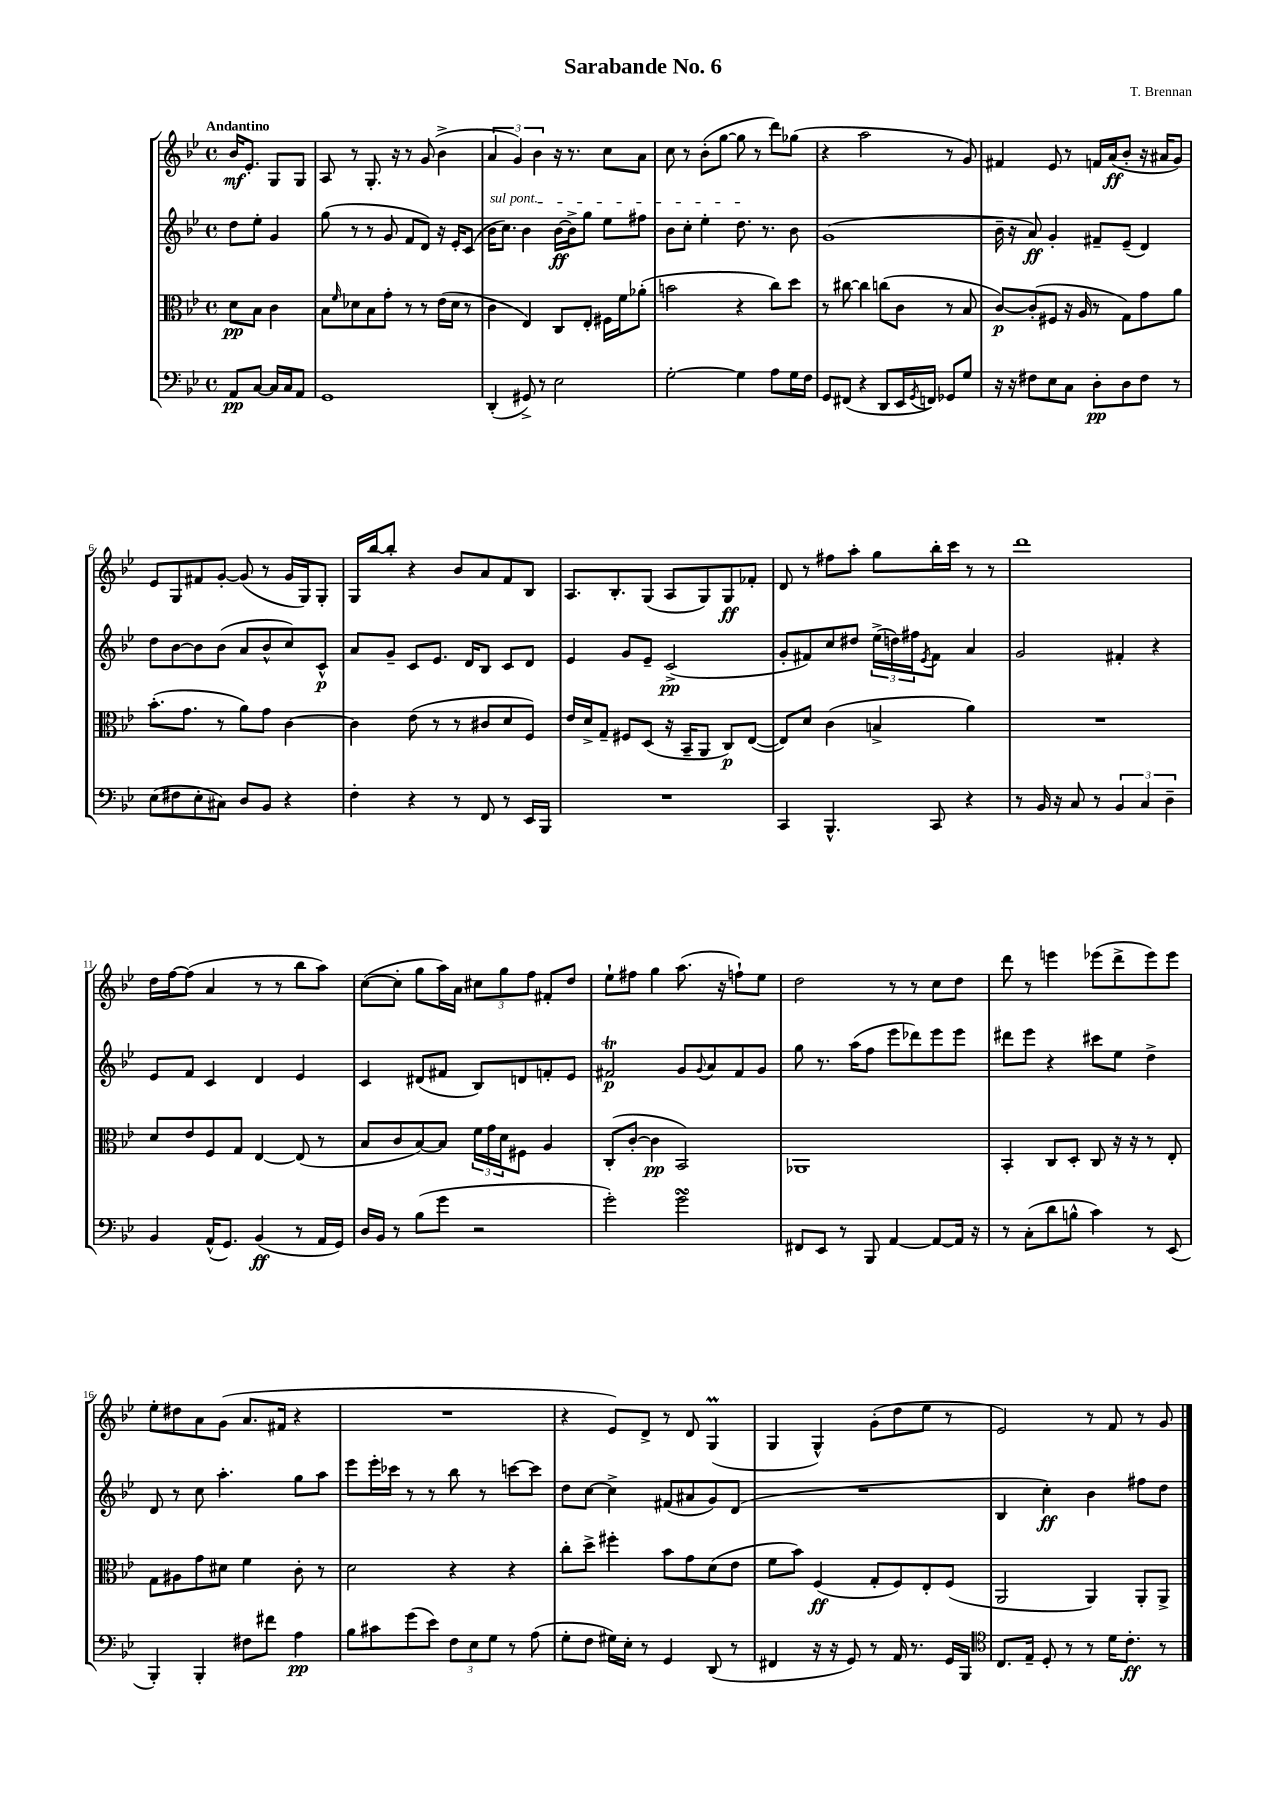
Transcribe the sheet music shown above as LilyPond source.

\header { title = "Sarabande No. 6" composer = "T. Brennan" }
<<
\new StaffGroup <<
\new Staff = "s0" {
    \clef treble \key bes \major \defaultTimeSignature \time 4/4 \partial 2 \tempo "Andantino"
    bes'16\mf ees'8.-. g8 g8 |
    a8 r8 g8.-. r16 r8 g'8( bes'4-> |
    \tuplet 3/2 { a'4 g'4) bes'4 } r16 r8. c''8 a'8 |
    c''8 r8 bes'8-.( g''8~ g''8 r8 d'''8) ges''8( |
    r4 a''2 r8 g'8) |
    fis'4 ees'8 r8 f'16 a'16\ff( bes'8-. r16 ais'16 g'8) |
    ees'8 g8 fis'8 g'8~-. g'8( r8 g'16 g16) g8-. |
    g16 bes''16~ bes''8-. r4 bes'8 a'8 f'8 bes8 |
    a8. bes8.-. g8( a8 g8) g8\ff fes'8-. |
    d'8 r8 fis''8 a''8-. g''8 bes''16-. c'''16 r8 r8 |
    d'''1 |
    d''16 f''16~ f''8( a'4 r8 r8 bes''8 a''8) |
    c''8~( c''8-. g''8 a''16) a'16 \tuplet 3/2 { cis''8 g''8 f''8 } fis'8-. d''8 |
    ees''8-! fis''8 g''4 a''8.( r16 f''8-!) ees''8 |
    d''2 r8 r8 c''8 d''8 |
    d'''8 r8 e'''4 ees'''8( d'''8-> ees'''8) ees'''8 |
    ees''8-. dis''8 a'8 g'8( a'8. fis'16 r4 |
    R1 |
    r4 ees'8) d'8-> r8 d'8 g4\prall( |
    g4 g4-^) g'8-.( d''8 ees''8 r8 |
    ees'2) r8 f'8 r8 g'8 \bar "|." |
}
\new Staff = "s1" {
    \clef treble \key bes \major \defaultTimeSignature \time 4/4 \partial 2
    d''8 ees''8-. g'4 |
    g''8( r8 r8 g'8 f'8 d'8) r16 ees'16-. c'8( |
    \once \override TextSpanner.bound-details.left.text = \markup { \italic "sul pont." } bes'16\startTextSpan c''8.) bes'4 bes'16~\ff bes'16-> g''8 ees''8 fis''8 |
    bes'8 c''8-. ees''4-. d''8.\stopTextSpan r8. bes'8 |
    g'1( |
    bes'16-- r16 a'8\ff) g'4-. fis'8-- ees'8--( d'4) |
    d''8 bes'8~ bes'8 bes'8( a'8 bes'8-^ c''8) c'8-^\p |
    a'8 g'8-- c'8 ees'8. d'16 bes8 c'8 d'8 |
    ees'4 g'8 ees'8-- c'2->\pp( |
    g'8-. fis'8) c''8 dis''8 \tuplet 3/2 { ees''16->( d''16) fis''16 } \acciaccatura { ees'8 } fis'8 a'4 |
    g'2 fis'4-. r4 |
    ees'8 f'8 c'4 d'4 ees'4 |
    c'4 dis'8( fis'8 bes8) d'8 f'8-. ees'8 |
    fis'2\trill\p g'8 \appoggiatura { g'8 } a'8 fis'8 g'8 |
    g''8 r8. a''16( f''8 ees'''8 des'''8) ees'''8 ees'''8 |
    dis'''8 ees'''8 r4 cis'''8 ees''8 d''4-> |
    d'8 r8 c''8 a''4.-. g''8 a''8 |
    ees'''8 ees'''16-. ces'''16 r8 r8 bes''8 r8 c'''8~ c'''8 |
    d''8 c''8~ c''4-> fis'8( ais'8 g'8) d'8( |
    R1 |
    bes4 c''4-.\ff) bes'4 fis''8 d''8 \bar "|." |
}
\new Staff = "s2" {
    \clef alto \key bes \major \defaultTimeSignature \time 4/4 \partial 2
    d'8\pp bes8 c'4 |
    bes8 \grace { f'16 } des'8 bes8 g'8-. r8 r8 ees'16( des'16 r8 |
    c'4 ees4) c8 ees8-. fis16 f'16 aes'8-.( |
    b'2 r4 c''8) d''8 |
    r8 cis''8~ cis''4 c''8( c'8 r8 bes8 |
    c'8~\p) c'8-.( fis8 r16 a16 r8 g8) g'8 a'8 |
    bes'8.-.( g'8. r8 a'8) g'8 c'4~ |
    c'4 ees'8( r8 r8 cis'8 d'8 f8) |
    ees'16 d'16-> g8-- fis8 d8( r16 bes,16-- a,8 c8\p) ees8~( |
    ees8) d'8 c'4( b4-> a'4) |
    R1 |
    d'8 ees'8 f8 g8 ees4~ ees8( r8 |
    bes8 c'8 bes8~) bes8 \tuplet 3/2 { f'16 g'16 d'16 } fis8 a4 |
    c8-.( c'8~-. c'4\pp bes,2) |
    aes,1 |
    bes,4-. c8 d8-. c8 r16 r16 r8 ees8-. |
    g8 ais8 g'8 dis'8 f'4 c'8-. r8 |
    d'2 r4 r4 |
    c''8-. d''8-> fis''4-. bes'8 g'8 d'8( ees'8 |
    f'8 bes'8) f4\ff( g8-. f8) ees8-. f8( |
    a,2 a,4) a,8-. a,8-> \bar "|." |
}
\new Staff = "s3" {
    \clef bass \key bes \major \defaultTimeSignature \time 4/4 \partial 2
    a,8\pp c8~ c16 c16 a,8 |
    g,1 |
    d,4-.( gis,8->) r8 ees2 |
    g2~-. g4 a8 g16 f16 |
    g,8 fis,8( r4 d,8 ees,16 \acciaccatura { g,8 } f,16) ges,8 g8 |
    r16 r16 fis8 ees8 c8 d8-.\pp d8 fis8 r8 |
    ees8( fis8 ees8-. cis8) d8 bes,8 r4 |
    f4-. r4 r8 f,8 r8 ees,16 bes,,16 |
    R1 |
    c,4 bes,,4.-^ c,8 r4 |
    r8 bes,16 r16 c8 r8 \tuplet 3/2 { bes,4 c4 d4-- } |
    bes,4 a,16-^( g,8.) bes,4\ff( r8 a,16 g,16) |
    d16 bes,16 r8 bes8( g'8 r2 |
    g'2-.) g'2\turn |
    fis,8 ees,8 r8 bes,,8 a,4~ a,8~ a,16 r16 |
    r8 c8-.( d'8 b8-^ c'4) r8 ees,8( |
    bes,,4-.) bes,,4-. fis8 fis'8 a4\pp |
    bes8 cis'8 g'8( ees'8) \tuplet 3/2 { f8 ees8 g8 } r8 a8( |
    g8-. f8 gis16) ees16-. r8 g,4 d,8( r8 |
    fis,4 r16 r16 g,8) r8 a,16 r8. g,16 bes,,16 |
    \clef tenor c8. ees16-- d8-. r8 r8 d'16 c'8.-.\ff r8 \bar "|." |
}
>>
>>
